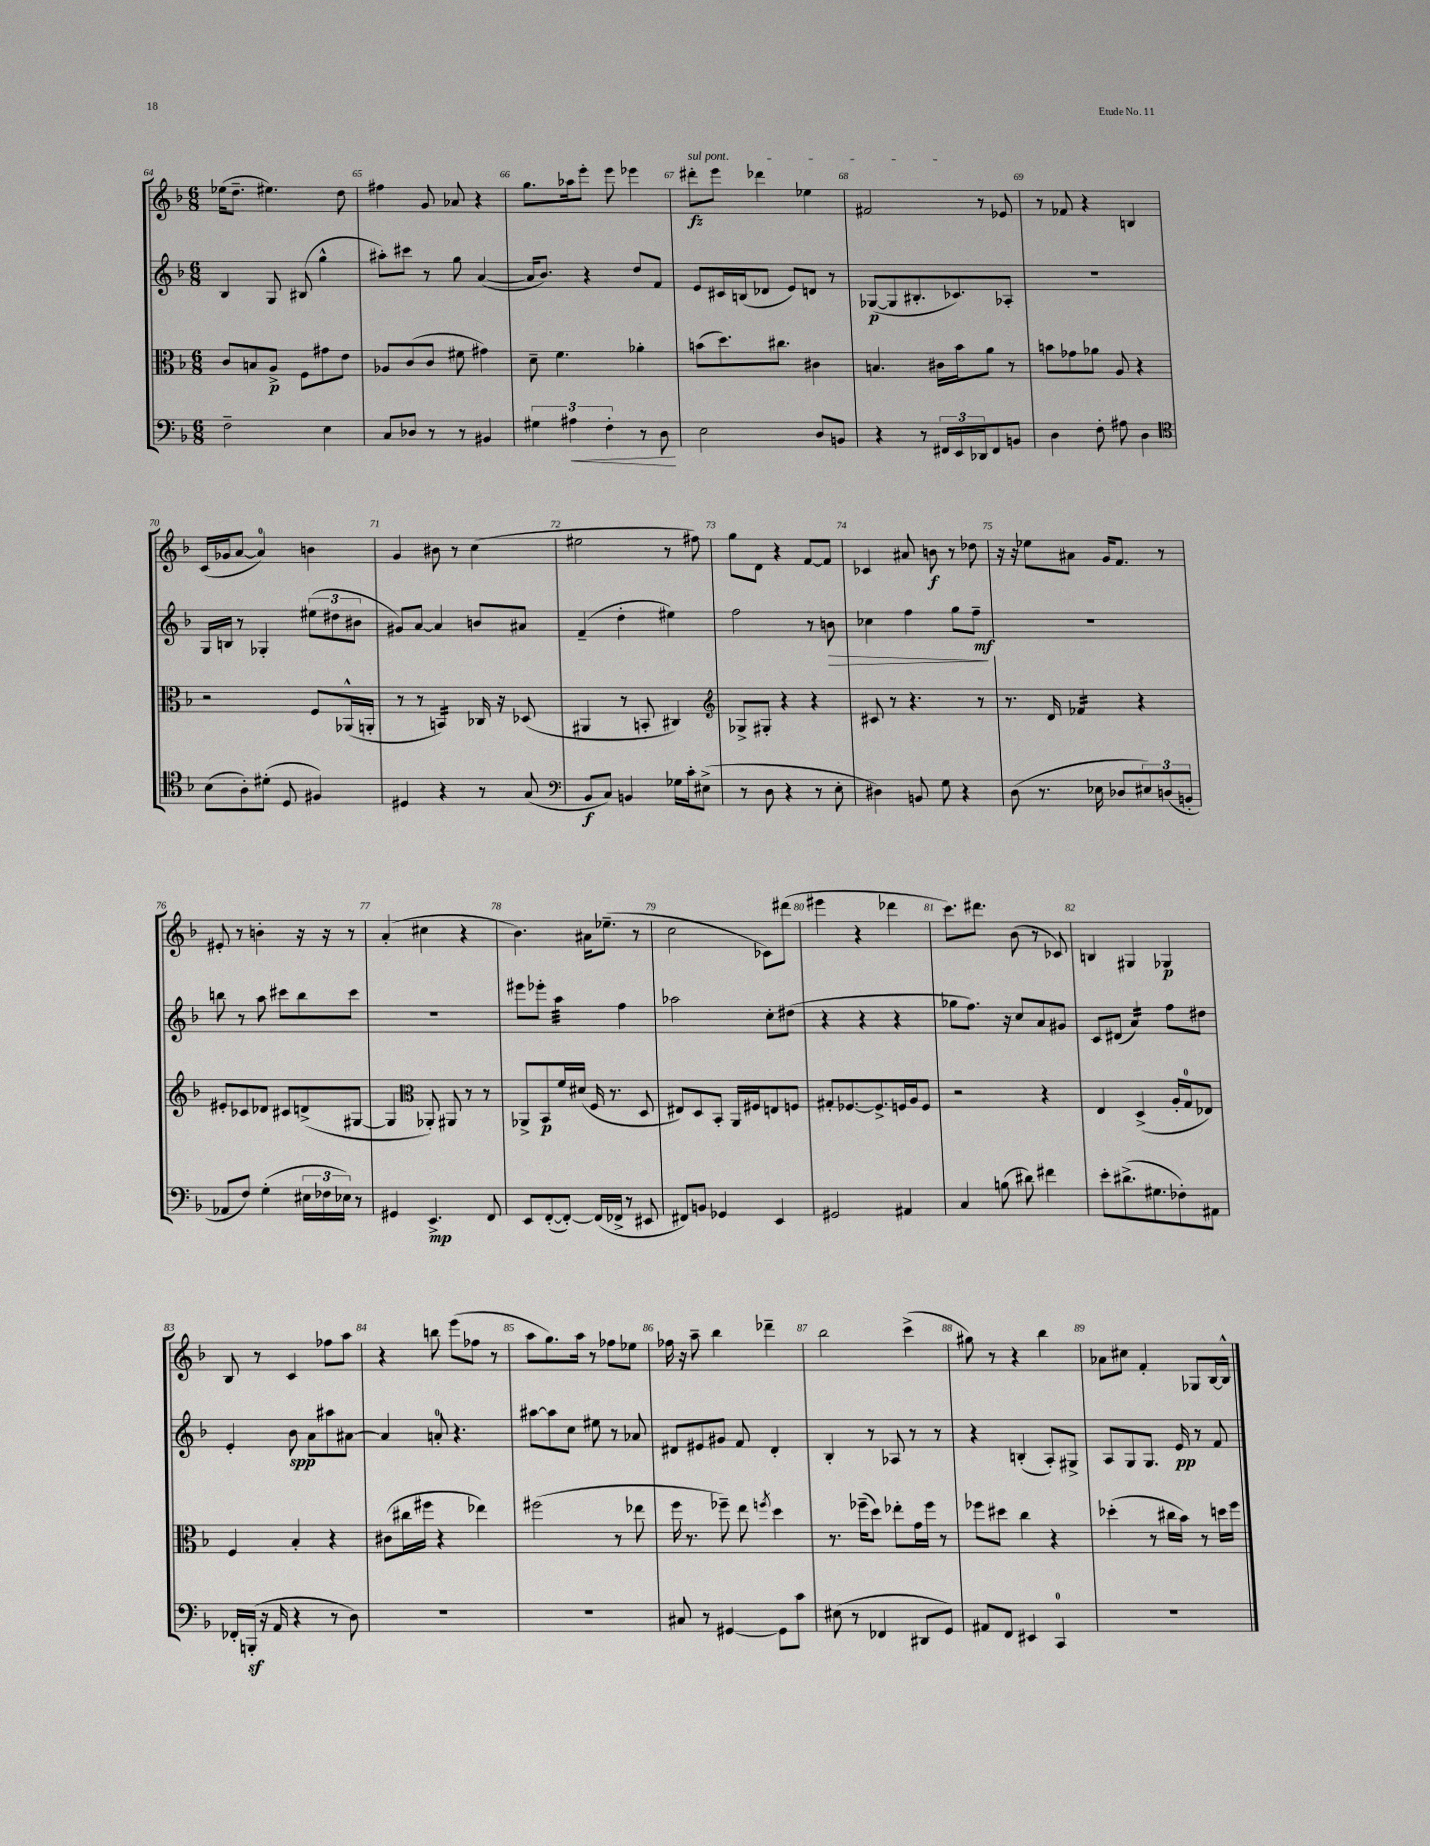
<<
\new StaffGroup <<
\new Staff = "s0" {
    \clef treble \key f \major \numericTimeSignature \time 6/8
    ees''16( d''8.-- eis''4.) d''8 |
    fis''4 g'8 aes'8 r4 |
    g''8. aes''16 e'''8-. e'''8 ees'''4 |
    \once \override TextSpanner.bound-details.left.text = \markup { \italic "sul pont." } dis'''8-.\fz\startTextSpan e'''8 des'''4 ees''4 |
    fis'2\stopTextSpan r8 ees'8 |
    r8 fes'8 r4 b4 |
    c'16( ges'16 a'8~ a'4-0) b'4 |
    g'4 bis'8 r8 c''4( |
    eis''2 r8 fis''8) |
    g''8 d'8 r4 f'8~ f'8 |
    ces'4 ais'8 b'8\f r8 des''8 |
    r16 r16 ees''8 ais'8 g'16 f'8. r8 |
    eis'8-. r8 b'4-. r16 r16 r8 |
    a'4-.( cis''4 r4 |
    bes'4.) ais'16 ees''8.--( r8 |
    c''2 ces'8) dis'''8( |
    eis'''4 r4 des'''4 |
    c'''8.) dis'''8. bes'8( r8 ces'8) |
    b4 gis4 ges4\p |
    bes8 r8 c'4 fes''8 a''8 |
    r4 b''8 e'''8( fes''8 r8 |
    a''8 g''8.) a''16 r8 fes''8 ees''8 |
    fes''16 r16 a''8-- bes''4 des'''4-- |
    bes''2 c'''4->( |
    gis''8) r8 r4 bes''4 |
    aes'8 cis''8 f'4-. ges8 bes16~ bes16-^ \bar "|." |
}
\new Staff = "s1" {
    \clef treble \key f \major \numericTimeSignature \time 6/8
    bes4 g8 bis8( g''4-^ |
    ais''8-.) cis'''8 r8 g''8 a'4~( |
    a'16 bes'8.) r4 d''8 f'8 |
    e'8 cis'16 b16( des'8 e'8) d'8 r8 |
    ges8~\p( ges8 bis8.-. ces'8.) aes8-. |
    R2. |
    g16 b16 r8 ges4-. \tuplet 3/2 { eis''8( dis''8 bis'8 } |
    gis'8) a'8~ a'4 b'8 ais'8 |
    f'4--( d''4-. eis''4) |
    f''2 r8 b'8\> |
    ces''4 f''4 g''8 f''8--\mf\! |
    R2. |
    b''8 r8 a''8 cis'''8 b''8 cis'''8 |
    R2. |
    eis'''8 ees'''8-. a''4:32 f''4 |
    aes''2 c''8-. dis''8( |
    r4 r4 r4 |
    ges''8 f''8.) r16 c''8 a'8 gis'8 |
    c'8 dis'8( a'4:16) f''8 dis''8 |
    e'4-. bes'8\spp a'8 ais''8 ais'8~ |
    ais'4 a'8-0-. r4. |
    ais''8~ ais''8 c''8 eis''8 r8 aes'8 |
    dis'8 eis'8 gis'8 f'8 dis'4-. |
    bes4-. r8 aes8 r8 r8 |
    r4 b4-.( a8-.) gis8-> |
    a8 g8 g8. e'16\pp r8 f'8 \bar "|." |
}
\new Staff = "s2" {
    \clef alto \key f \major \numericTimeSignature \time 6/8
    c'8 b8 a8->\p f8 gis'8 e'8 |
    aes8 c'8( c'8 fis'8 gis'4) |
    d'8-- f'4. aes'4-. |
    b'8( d''8.) cis''8. cis'4 |
    b4. cis'16 bes'16 a'8 r8 |
    b'8 ges'8 aes'8 a8 r4 |
    r2 f8 aes,16-^( a,16-. |
    r8 r8 b,4:16) ces16 r16 des8( |
    ais,4 r8 b,8-. cis4) |
    \clef treble ges8-> gis8-. r4 r4 |
    cis'8 r8 r4. r8 |
    r8. d'16 fes'4:16 r4 |
    eis'8-. ces'8 des'8 cis'8 d'8->( gis8~ |
    gis4 \clef alto aes,8-.) ais,8 r8 r8 |
    aes,8-> bes,8\p f'16 dis'16( f16 r8. d8 |
    eis8) d8 bes,8-. a,16 fis16 e8 f8 |
    gis8-. fes8.~ fes8.-> f16 a16 f8 |
    r2 r4 |
    e4 d4->( a16-. g16-0 ees8) |
    f4 bes4-. r4 |
    cis'8( cis''16 fis''16 r4 ees''4) |
    fis''2( r8 ees''8 |
    f''16 r8. fes''8--) e''8 \acciaccatura { f''8 } d''4 |
    r8. fes''16--( d''8) ees''8-. g'16 fes''16 r8 |
    fes''8 dis''8 c''4 r4 |
    des''4-.( r8 cis''16 bes'16) r8 d''16 f''16 \bar "|." |
}
\new Staff = "s3" {
    \clef bass \key f \major \numericTimeSignature \time 6/8
    f2-- e4 |
    c8 des8 r8 r8 bis,4 |
    \tuplet 3/2 { gis4 ais4\< f4-. } r8 d8\! |
    e2 d8 b,8 |
    r4 r8 \tuplet 3/2 { fis,16 e,16 des,16 } fis,8 b,8 |
    d4 f8-. ais8 d4 |
    \clef tenor bes8( a8-.) dis'8-.( d8 fis4) |
    dis4 r4 r8 g8( |
    \clef bass bes,8\f c8) b,4 ges16 c'16-. eis8->( |
    r8 d8 r4 r8 e8-. |
    dis4) b,8 g8 r4 |
    d8( r8. ees16 des8 \tuplet 3/2 { eis8) d8( b,8-. } |
    aes,8 f8) g4-.( \tuplet 3/2 { eis16 fes16 ees16) } r8 |
    gis,4 e,4.->\mp f,8 |
    e,8 f,8~-.( f,8~-.) f,16( fes,16-> r8 eis,8 |
    fis,8) b,8 ges,4 e,4 |
    gis,2 ais,4 |
    c4 b8( dis'8) fis'4 |
    e'8-. dis'8.->( gis8. fes8-.) ais,8 |
    fes,16-. b,,16-.\sf( r16 a,16 r4 r8 d8) |
    R2. |
    R2. |
    cis8 r8 gis,4~ gis,8 c'8 |
    eis8( r8 fes,4 dis,8 g,8) |
    ais,8 f,8 eis,4 c,4-0 |
    R2. \bar "|." |
}
>>
>>
\layout { \context { \Score currentBarNumber = #64 \override BarNumber.break-visibility = ##(#f #t #t) barNumberVisibility = #all-bar-numbers-visible } }
